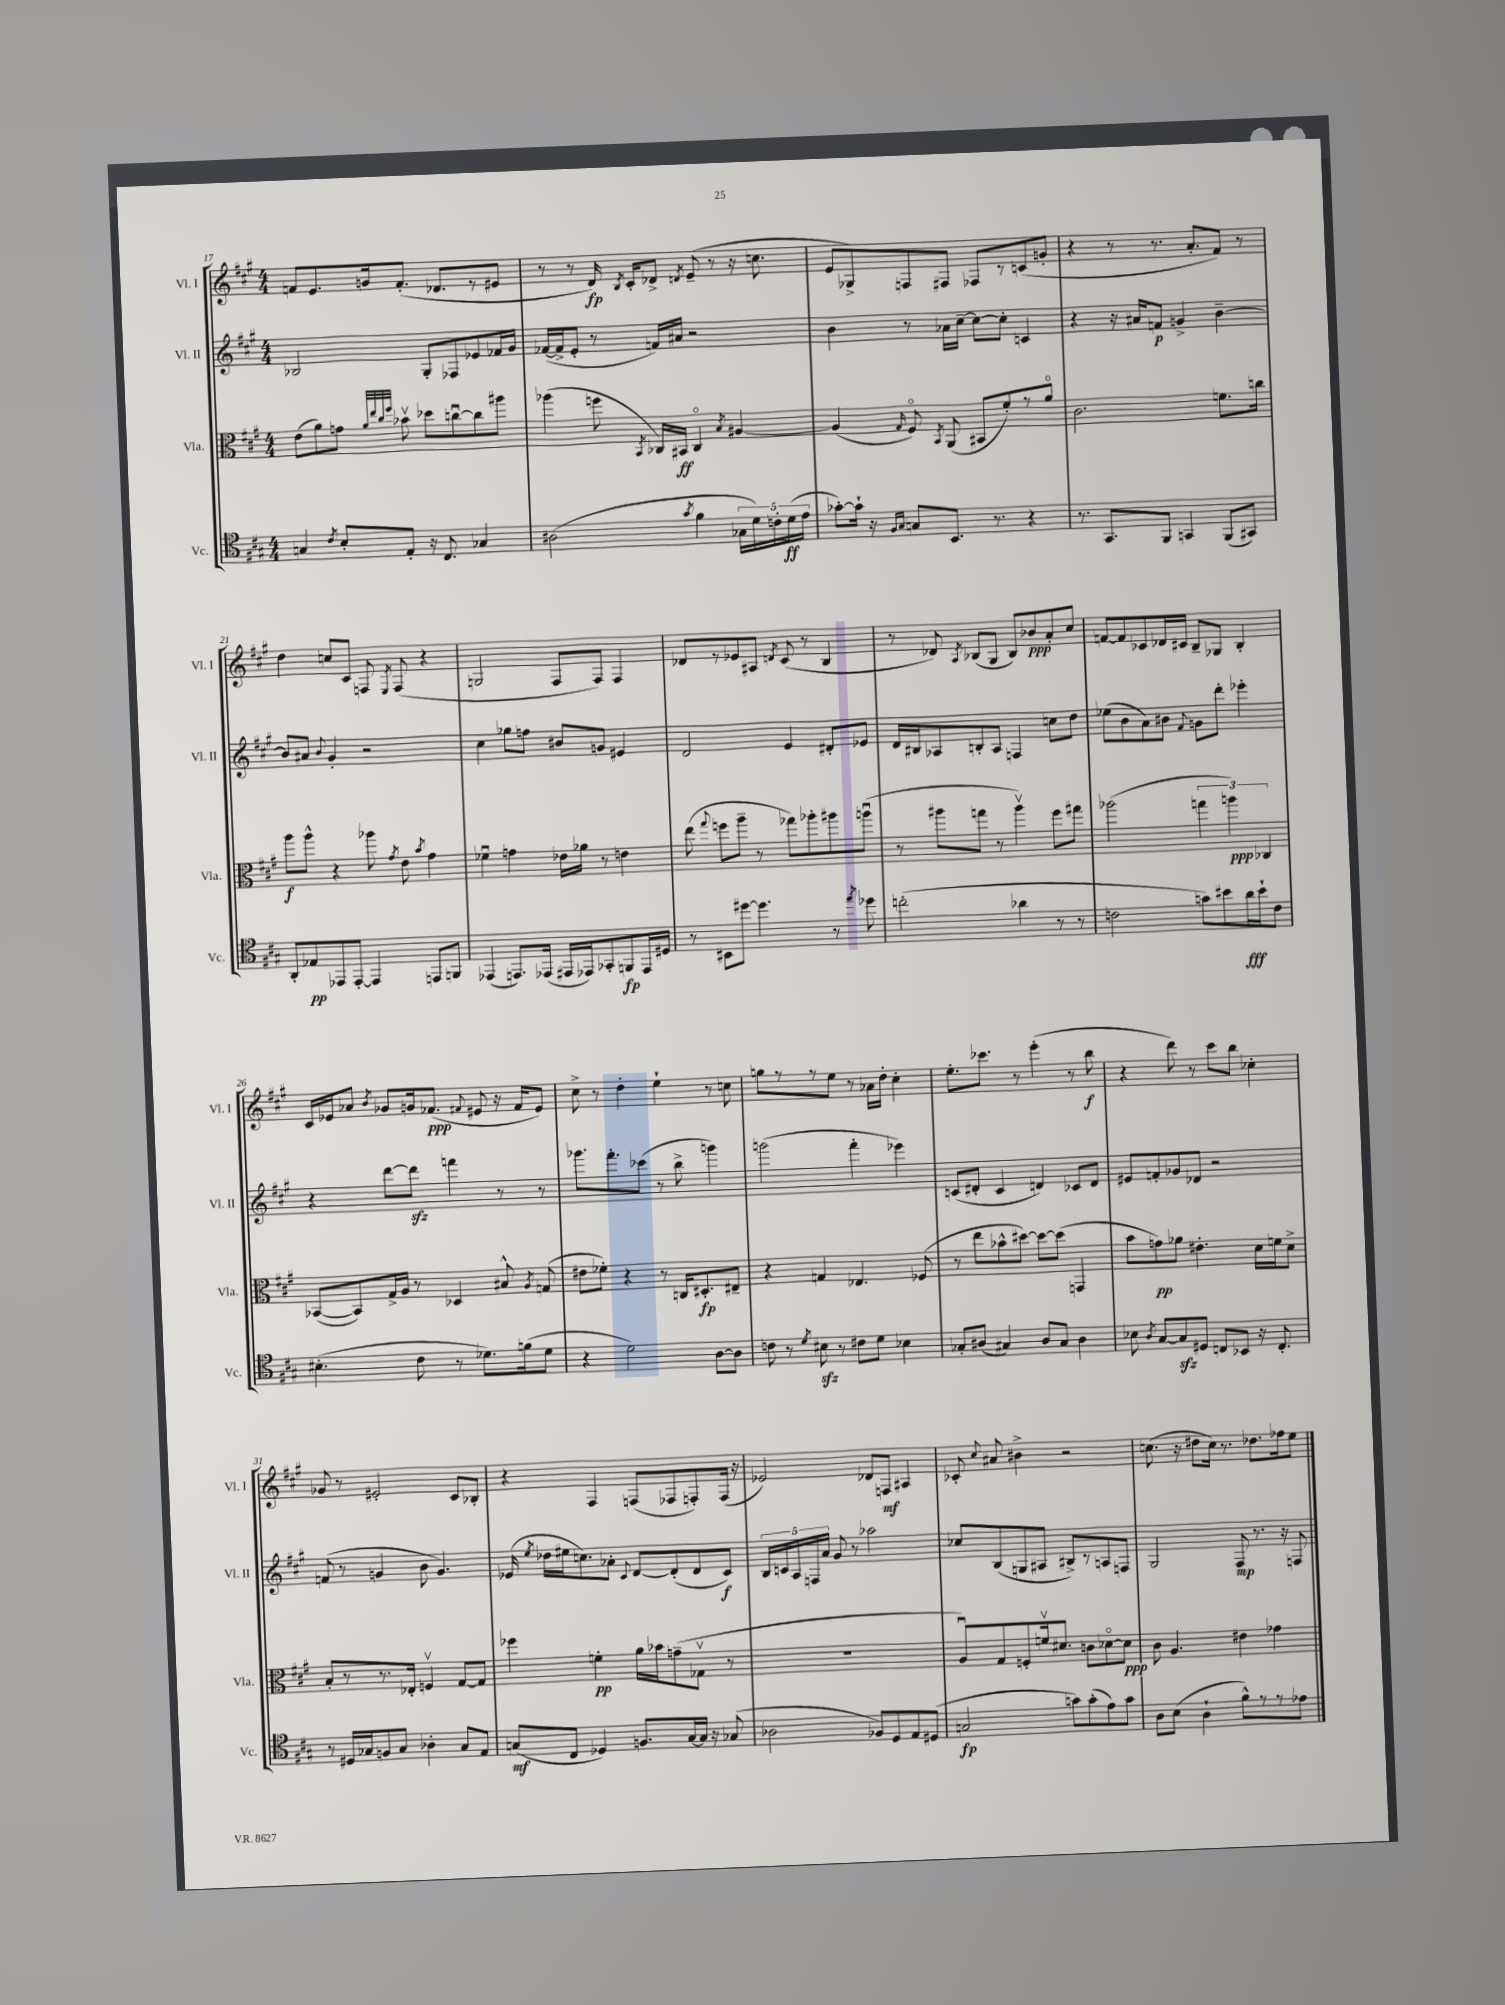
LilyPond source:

<<
\new StaffGroup <<
\new Staff = "s0" \with { instrumentName = "Vl. I" shortInstrumentName = "Vl. I" } {
    \clef treble \key a \major \numericTimeSignature \time 4/4
    \autoBeamOff f'8[ e'8. g'16 f'8.]-.( des'8.[ r8 eis'8] |
    r8 r8 d'16\fp) \acciaccatura { b8 } cis'16[-. des'8]-> \acciaccatura { d'8 } e'8--( r8 r16 c''8. |
    e'8[ ges8->) f8 fis8] fes8[ r8 c'8( g'8]-. |
    r4 r8 r8. a'8.[-. fis'8]) r8 |
    d''4 c''8[ cis'8] f8 \acciaccatura { e8 } f8( r4 |
    g2 fis8[ fis8]) fis4 |
    des'8[ r8 ees'8 ais8] \acciaccatura { d'8 } cis'8( r8 b4 |
    r8 des'8) \acciaccatura { a8 } bes8[( gis8] bes8[) bes'8\ppp a'8-. cis''8] |
    f'8[~ f'8 ces'8 des'16 cis'16] b8[-- ges8] b4-. |
    cis'16[ ees'16 aes'8] \acciaccatura { b'8 } ges'8[ g'16 fes'8.]\ppp( \appoggiatura { fis'8 } eis'8 r16 fis'16[ eis'8]) |
    cis''8-> r8 d''4-. e''4-! r8 c''8 |
    g''8[ r8 r8 e''8] r8 aes'16[ d''16]-. cis''4-. |
    e''8.[-. ces'''8.] r8 e'''4-.( r8 b''8\f |
    r4 d'''8) r8 cis'''8[ b''8] ces''4-. |
    ges'8 r8 eis'2-. cis'8[ bes8]-. |
    r4 fis4 f8[( fes8 f8-.) f16]( r16 |
    ees'2) des'8[ f8]\mf ais4 |
    ces'8-. \appoggiatura { cis''8 } ais'8 bis'4-> r2 |
    c''8.( r16 dis''8[ c''16]) r8. des''8.[ fes''16 e''8] \bar "|." |
}
\new Staff = "s1" \with { instrumentName = "Vl. II" shortInstrumentName = "Vl. II" } {
    \clef treble \key a \major \numericTimeSignature \time 4/4
    \autoBeamOff bes2 gis8[-. fes8 ees'8 fes'16 gis'16] |
    fes'16[~( fes'16-> e'8]-. r8 f'16[) ais'16] r2 |
    b'4 r8 aes'16[ cis''16]~-- cis''8[~ cis''8]-. c'4 |
    r4 r16 ais'16[ f'8]\p g'4-> b'4~-- |
    b'8[ ais'8] \appoggiatura { b'8 } gis'4-. r2 |
    cis''4 ges''8[ f''8] bis'8[ g'8] eis'4 |
    d'2 e'4 dis'8[-. ees'8] |
    d'16[ bis16 aes8 b8-. aes8] f4 c''8[ d''8] |
    ees''8[( b'8 a'8) bis'8] \appoggiatura { fis'8 } g'8[ d'''8]-. ees'''4-. |
    r4 d'''8[~ d'''8]\sfz f'''4 r8 r8 |
    ges'''8.[ fis'''8.-. ces'''8]( r8 b''8-> g'''4) |
    g'''2( fis'''4-. ees'''4) |
    c'8[( dis'8]-. c'4 d'4) ces'8[ d'8] |
    eis'8[ f'8-. ges'8 des'8] r2 |
    f'8( r8 g'4 b'8 g'4.) |
    ees'16( \acciaccatura { e''8 } des''16[ eis''16 c''8.) aes'8]-. \appoggiatura { cis'8 } d'8[~ d'8-.( d'8 cis'8]\f) |
    \tuplet 5/4 { b16[ c'16 a16 f16 a'16] } gis'8 r8 aes''2 |
    ces''8[ b8( g8 ais8] bis8[->) r8 a8 f8] |
    gis2 fis8\mp r8. r16 f8 \bar "|." |
}
\new Staff = "s2" \with { instrumentName = "Vla." shortInstrumentName = "Vla." } {
    \clef alto \key a \major \numericTimeSignature \time 4/4
    \autoBeamOff e'8[( a'8) g'8] \grace { a'32[ e''32 cis''32 fis''32] } bes'8\upbow des''8[ c''8~\downbow c''8 ais''8] |
    aes''4( f''8 \acciaccatura { b,8 } ces16[) bis,16]\ff ces4\flageolet \acciaccatura { b8 } ais4~ |
    ais4( \grace { gis16 } fis8\flageolet) \acciaccatura { b,8 } a,8( bis,8[ fis'8-.) r8 a'8]\flageolet |
    cis'2. f'8.[ c''16] |
    a''8[\f a''8]-^ r4 aes''8 \acciaccatura { gis'8 } e'8 \acciaccatura { b'8 } gis'4 |
    fes'4\downbow g'4 ees'16[ aes'16] r8 e'4 |
    e''8( \appoggiatura { gis''8 } f''8[ a''8]-- r8 ges''8[) aes''8-. ais''8 a''8]\downbow( |
    r8 ais''8[ g''8] r8 ais''4\upbow) fis''8[ gis''8] |
    aes''2( \tuplet 3/2 { g''4 a''4\ppp) ces4 } |
    bes,8[~( bes,8) gis16-> a16] r8 des4 bis8-^ \acciaccatura { a8 } g8( |
    eis'8[ fes'8]-.) r4 r8 c16[ dis8.-.\fp eis8]-- |
    r4 g4 ees4. fes8( |
    r8 e''8[ bes'8-^ dis''8]~) dis''8[~ dis''8]( g,4 |
    b'8[ g'8\pp) aes'8] eis'4.-. d'16[ f'16 d'8]-> |
    b8[-. r8 r8. ees16]-. f4\upbow gis8[~ gis8] |
    fes''4 f'4-.\pp a'16[ bes'16 g'8--( ges8]\upbow r8 |
    R1 |
    a8[\downbow) gis8 f8-. f'16\upbow dis'8.] c'8[ des'8~\flageolet des'8]\ppp |
    cis'8 a4. eis'4 ges'4 \bar "|." |
}
\new Staff = "s3" \with { instrumentName = "Vc." shortInstrumentName = "Vc." } {
    \clef tenor \key a \major \numericTimeSignature \time 4/4
    \autoBeamOff g4 \acciaccatura { cis'8 } b8[-. e8]-. r16 cis8. ges4 |
    ais2( \acciaccatura { gis'8 } fis'4 \tuplet 5/4 { ges16[ d'16) c'16-. d'16\ff( e'16] } |
    ges'8[~-.) ges'16]-! r16 \grace { fis16[ gis16] } g8[ b,8.] r8. r4 |
    r8. gis,8.[ fis,8] g,4 fis,8[( gis,8]) |
    a,8[-. ees8\pp ees,8 ees,8]~-. ees,4 e,8[ f,8] |
    ees,4( e,8.[) ees,16]( eis,16[ ees,16) ges,8-. f,8\fp ees,16 dis16] |
    r8 bis,8[ dis''8]~ dis''4. r8 \acciaccatura { e''8 } des''8 |
    c''2-.( aes'4 r8 r8 |
    c'2 g'8[) bis'8 a'16\fff bis'16-! c'8] |
    bis4.-.( cis'8 r8 des'8.[) f'16( des'8] |
    r4 d'2) a8[~ a8] |
    c'8 r8 \acciaccatura { d'8 } bis8\sfz r8 cis'8[ d'8] bes4 |
    ges8[-. ais8]( gis4) ais8[ gis8] ais4 |
    bes8 \acciaccatura { a8 } gis8[~ gis8\sfz dis8] c8[ bes,8] r16 c8.-. |
    r8 dis16[ ges16 f8 ges8] aes4-. ges8[ e8] |
    g8[\mf( cis8] des4) f8.[ g16~ g16] r16 ges8( |
    aes2 fes8[) d8 e8 dis8]( |
    g2\fp g'8[) g'8-.( e'8) g'8] |
    a8[ b8]( a4-! fis'8[-^) r8 r8 ees'8] \bar "|." |
}
>>
>>
\layout { \context { \Score currentBarNumber = #17 } }
